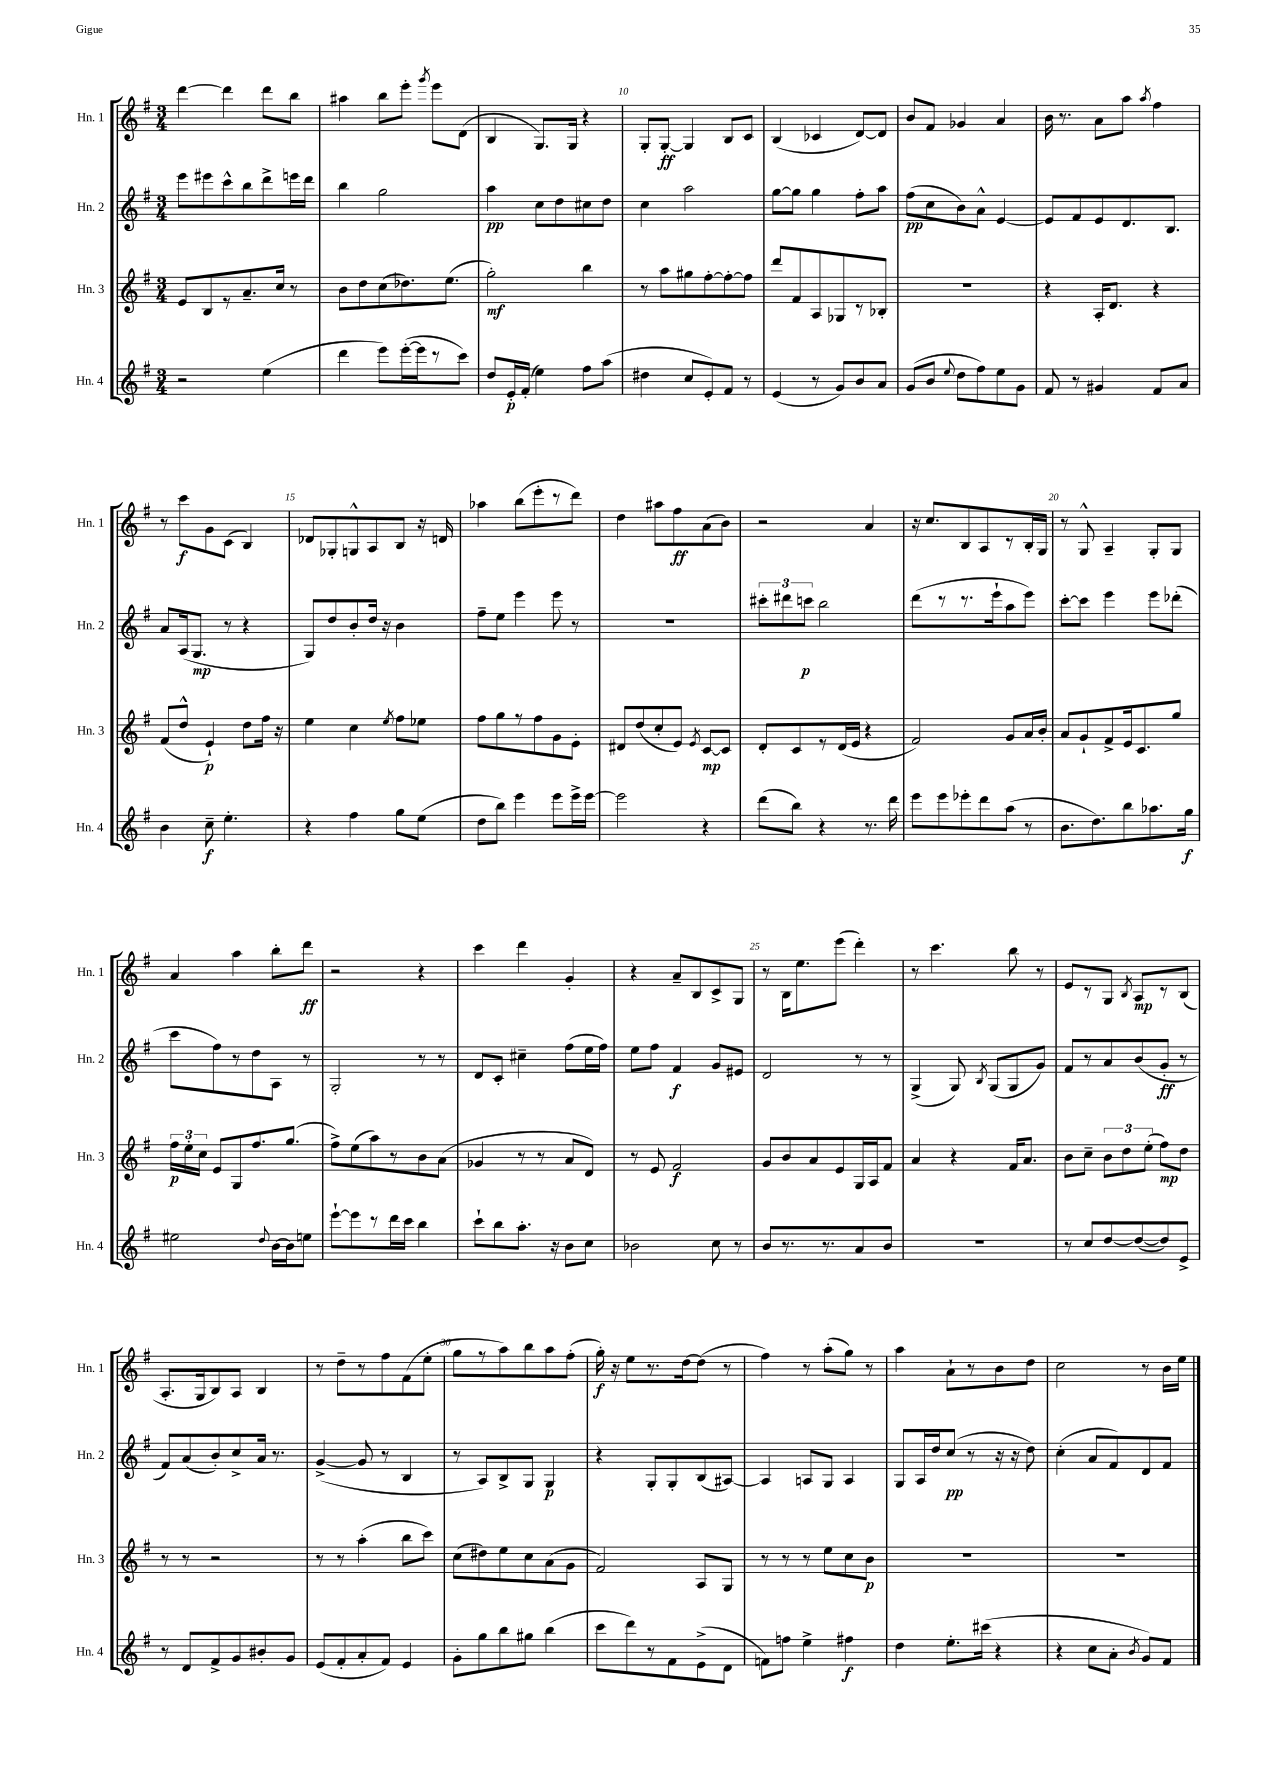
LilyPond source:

<<
\new StaffGroup <<
\new Staff = "s0" \with { instrumentName = "Hn. 1" shortInstrumentName = "Hn. 1" } {
    \clef treble \key g \major \numericTimeSignature \time 3/4
    \autoBeamOff d'''4~ d'''4 d'''8[ b''8] |
    ais''4 b''8[ e'''8]-. \acciaccatura { g'''8 } e'''8[ d'8]( |
    b4 g8.[) g16] r4 |
    g8[-. g8]~-.\ff g4 b8[ c'8] |
    b4( ces'4 d'8[~) d'8] |
    b'8[ fis'8] ges'4 a'4 |
    b'16 r8. a'8[ a''8] \acciaccatura { a''8 } fis''4 |
    r8 c'''8[\f g'8 c'8]( b4) |
    des'8[ ges8-. g8-^ a8 b8] r16 d'16 |
    aes''4 b''8[( e'''8-. r8 d'''8]) |
    d''4 ais''8[ fis''8\ff a'8( b'8]) |
    r2 a'4 |
    r16 c''8.[ b8 a8 r8 b16-. g16] |
    r8 g8-^ a4-- g8[-. g8] |
    a'4 a''4 b''8[-. d'''8]\ff |
    r2 r4 |
    c'''4 d'''4 g'4-. |
    r4 a'8[-- b8 c'8-> g8] |
    r8 b16[ e''8. e'''8]( d'''4-.) |
    r8 c'''4. b''8 r8 |
    e'8[ r8 g8] \acciaccatura { b8 } a8[\mp r8 b8]( |
    a8.[-. g16 b8) a8] b4 |
    r8 d''8[-- r8 fis''8 fis'8( e''8]-. |
    g''8[ r8 a''8) b''8 a''8 fis''8]-.( |
    g''16-.\f) r16 e''8[ r8. d''16~ d''8]( r8 |
    fis''4) r8 a''8[-.( g''8]) r8 |
    a''4 a'8[-! r8 b'8 d''8] |
    c''2 r8 b'16[ e''16] \bar "|." |
}
\new Staff = "s1" \with { instrumentName = "Hn. 2" shortInstrumentName = "Hn. 2" } {
    \clef treble \key g \major \numericTimeSignature \time 3/4
    \autoBeamOff e'''8[ eis'''8 c'''8-^ b''8 d'''8-> e'''16 d'''16] |
    b''4 g''2 |
    a''4\pp c''8[ d''8 cis''8 d''8] |
    c''4 a''2 |
    g''8[~ g''8] g''4 fis''8[-. a''8] |
    fis''8[\pp( c''8 b'8) a'8]-^ e'4~ |
    e'8[ fis'8 e'8 d'8. b8.] |
    a'8[ a16( g8.]\mp r8 r4 |
    g8[) d''8 b'8-. d''16] r16 b'4 |
    fis''8[-- e''8] e'''4 e'''8 r8 |
    R2. |
    \tuplet 3/2 { cis'''8[-. dis'''8 c'''8]\p } b''2 |
    d'''8[( r8 r8. e'''16-! a''8 e'''8]) |
    c'''8[~-. c'''8] e'''4 e'''8[ des'''8]-.( |
    c'''8[ fis''8) r8 d''8 a8] r8 |
    g2-. r8 r8 |
    d'8[ c'8]-. cis''4-- fis''8[( e''16 fis''16]) |
    e''8[ fis''8] fis'4\f g'8[ eis'8] |
    d'2 r8 r8 |
    g4->( g8) \acciaccatura { b8 } g8[( g8 g'8]) |
    fis'8[ r8 a'8 b'8( g'8]-.\ff r8 |
    fis'8[) a'8( b'8-.) c''8-> a'16] r8. |
    g'4~->( g'8 r8 b4 |
    r8 a8[) b8-> g8] g4\p |
    r4 g8[-. g8-. b8( ais8]~) |
    ais4 a8[ g8] a4 |
    g8[ a16 d''16 c''8]\pp( r8 r16 r16 d''8) |
    c''4-.( a'8[ fis'8) d'8 fis'8] \bar "|." |
}
\new Staff = "s2" \with { instrumentName = "Hn. 3" shortInstrumentName = "Hn. 3" } {
    \clef treble \key g \major \numericTimeSignature \time 3/4
    \autoBeamOff e'8[ b8 r8 a'8.-- c''16] r8 |
    b'8[ d''8 c''8( des''8.) e''8.]( |
    g''2-.\mf) b''4 |
    r8 a''8[ gis''8 fis''8~-. fis''8~-. fis''8] |
    d'''8[ fis'8 a8 ges8 r8 bes8]-. |
    R2. |
    r4 a16[-. d'8.] r4 |
    fis'8[( d''8]-^ e'4-!\p) d''8[ fis''16] r16 |
    e''4 c''4 \acciaccatura { e''8 } fis''8[ ees''8] |
    fis''8[ g''8 r8 fis''8 g'8 e'8]-. |
    dis'8[ d''8( c''8-. e'8]) \acciaccatura { e'8 } c'8[~\mp c'8] |
    d'8[-. c'8 r8 d'16( e'16] r4 |
    fis'2) g'8[ a'16 b'16]-. |
    a'8[ g'8-! fis'8-> e'16 c'8. g''8] |
    \tuplet 3/2 { fis''16[\p e''16-. c''16] } e'8[ g8 fis''8. g''8.]( |
    fis''8[->) e''8( a''8) r8 b'8 a'8]( |
    ges'4 r8 r8 a'8[ d'8]) |
    r8 e'8 fis'2\f |
    g'8[ b'8 a'8 e'8 g16 a16 fis'8] |
    a'4 r4 fis'16[ a'8.] |
    b'8[ c''8]-- \tuplet 3/2 { b'8[ d''8 e''8]-.( } fis''8[\mp) d''8] |
    r8 r8 r2 |
    r8 r8 a''4-.( b''8[ c'''8]) |
    c''8[( dis''8) e''8 c''8 a'8( g'8] |
    fis'2) a8[ g8] |
    r8 r8 r8 e''8[ c''8 b'8]\p |
    R2. |
    R2. \bar "|." |
}
\new Staff = "s3" \with { instrumentName = "Hn. 4" shortInstrumentName = "Hn. 4" } {
    \clef treble \key g \major \numericTimeSignature \time 3/4
    \autoBeamOff r2 e''4( |
    d'''4 e'''8[) e'''16~-.( e'''16 r8 c'''8]) |
    d''8[ e'16-.\p fis'16]-.( e''4) fis''8[ a''8]( |
    dis''4 c''8[ e'8-.) fis'8] r8 |
    e'4( r8 g'8[) b'8 a'8] |
    g'8[( b'8] \appoggiatura { e''8 } d''8[ fis''8) e''8 g'8] |
    fis'8 r8 gis'4 fis'8[ a'8] |
    b'4 c''8--\f e''4.-. |
    r4 fis''4 g''8[ e''8]( |
    d''8[ b''8]) e'''4 e'''8[ e'''16-> e'''16]~ |
    e'''2 r4 |
    d'''8[( b''8]) r4 r8. d'''16 |
    e'''8[ e'''8 ees'''8-. d'''8 a''8]( r8 |
    b'8.[ d''8.) b''8 aes''8. g''16]\f |
    eis''2 \appoggiatura { d''8 } b'16[~ b'16 e''8] |
    e'''8[~-! e'''8 r8 d'''16 c'''16] b''4 |
    c'''8[-! b''8 a''8.]-. r16 b'8[ c''8] |
    bes'2 c''8 r8 |
    b'8[ r8. r8. a'8 b'8] |
    R2. |
    r8 c''8[ d''8~ d''8~( d''8) e'8]-> |
    r8 d'8[ fis'8-> g'8 bis'8-. g'8] |
    e'8[( fis'8-. a'8-. fis'8]) e'4 |
    g'8[-. g''8 b''8 gis''8] b''4( |
    c'''8[ d'''8) r8 fis'8 e'8->( d'8] |
    f'8[) f''8] e''4-> fis''4\f |
    d''4 e''8.[-. cis'''16]( r4 |
    r4 c''8[ a'8]-. \acciaccatura { b'8 } g'8[) fis'8] \bar "|." |
}
>>
>>
\layout { \context { \Score currentBarNumber = #7 \override BarNumber.break-visibility = ##(#f #t #t) barNumberVisibility = #(every-nth-bar-number-visible 5) } }
